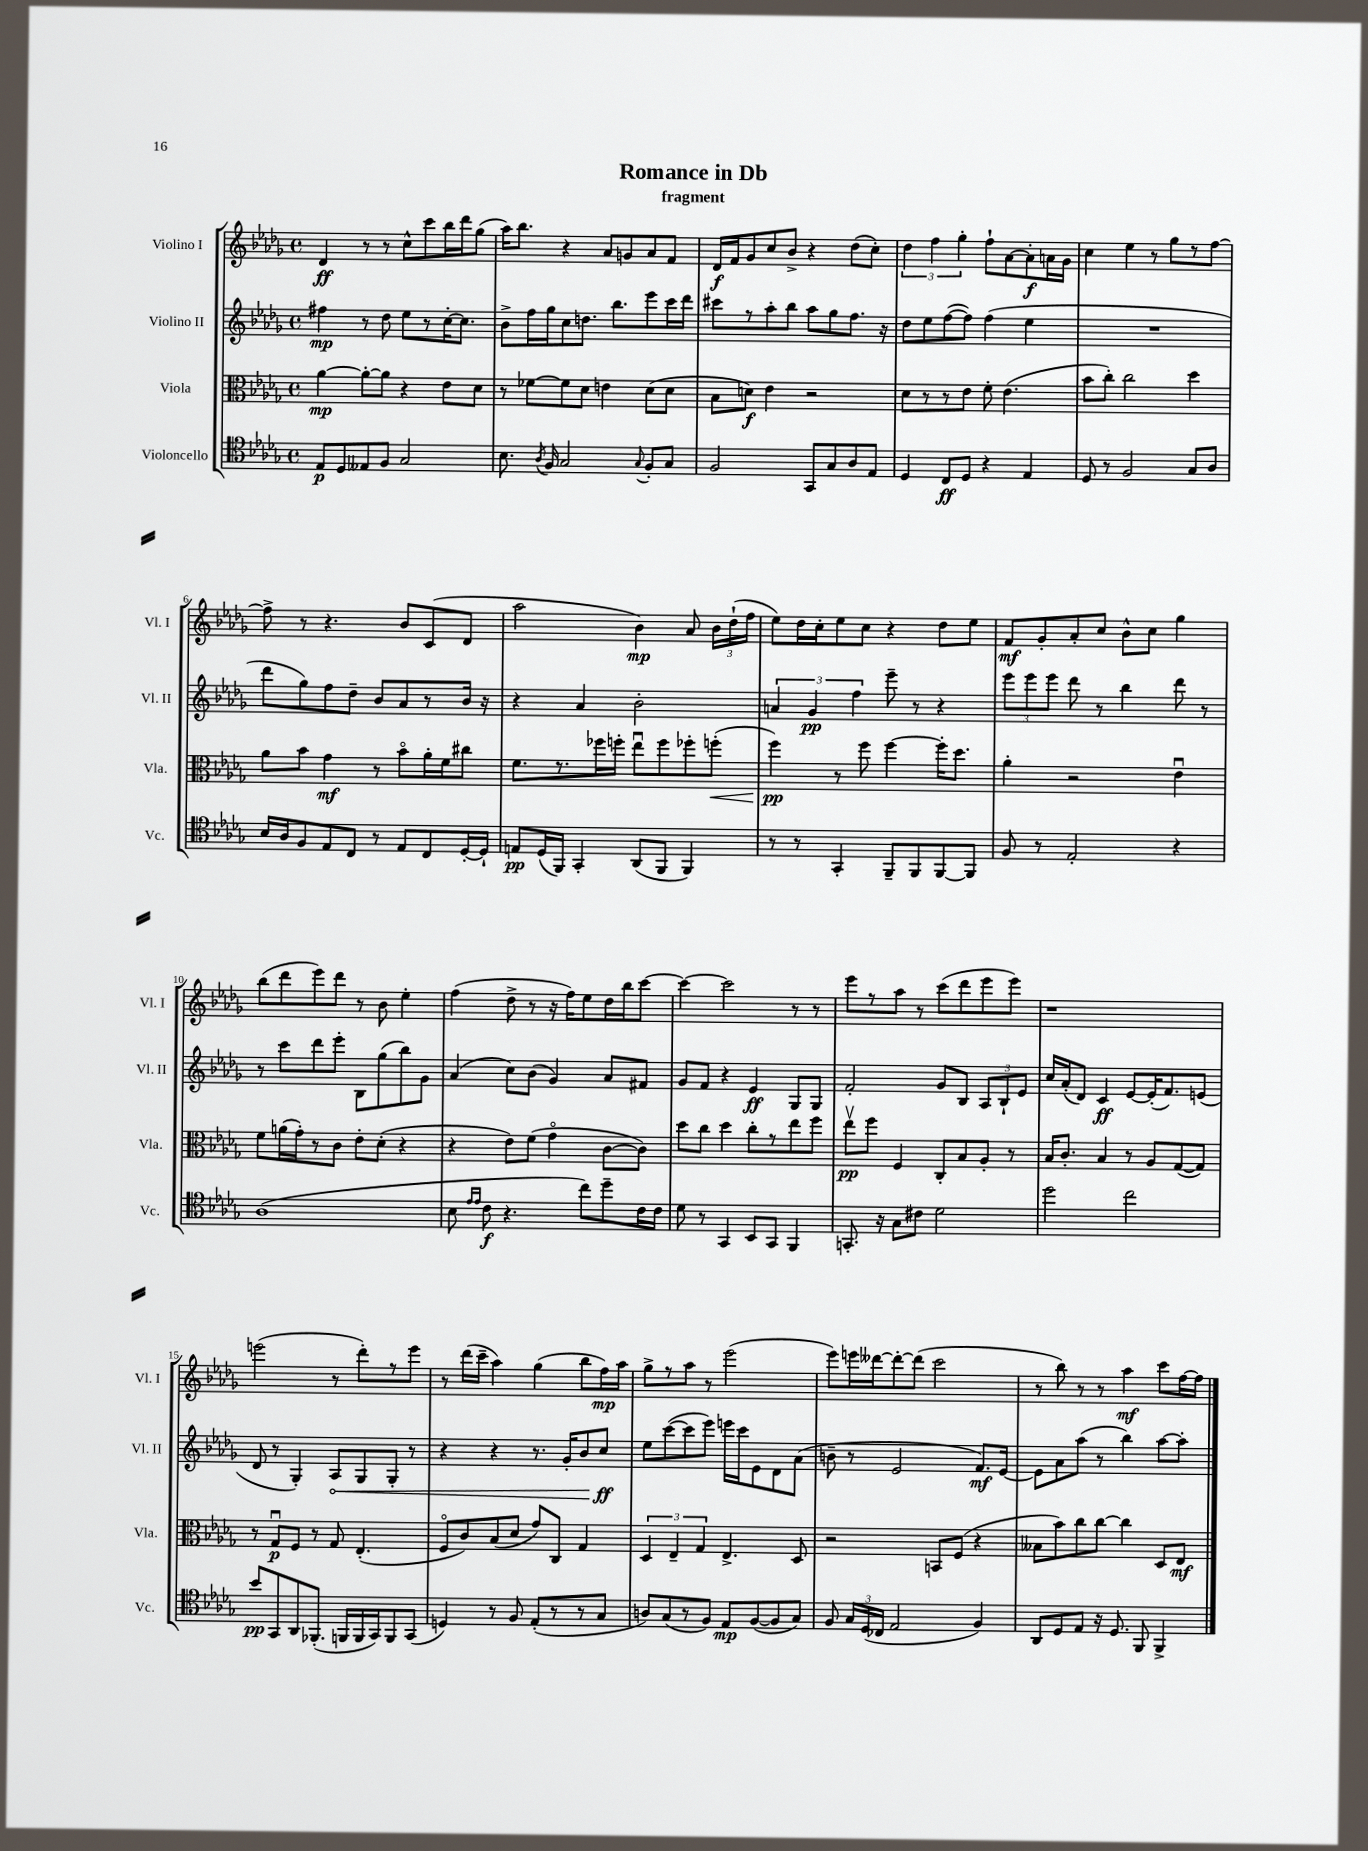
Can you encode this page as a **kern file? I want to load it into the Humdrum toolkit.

**kern	**kern	**kern	**kern
*staff4	*staff3	*staff2	*staff1
*clefC4	*clefC3	*clefG2	*clefG2
*k[b-e-a-d-g-]	*k[b-e-a-d-g-]	*k[b-e-a-d-g-]	*k[b-e-a-d-g-]
*M4/4	*M4/4	*M4/4	*M4/4
*met(c)	*met(c)	*met(c)	*met(c)
8E-	[4a-	4ff#	4d-
8D-	.	.	.
8E--	8a-'_	8r	8r
8F	8a-]	8dd-	8r
2G-	4r	8ee-	8cc^^
.	.	8r	8ccc
.	8e-	[16cc'	16bb-
.	.	8.cc]	16ddd-
.	8d-	.	(8gg-
=	=	=	=
8.B-	8r	8b-^	16aa-)
.	.	.	8.bb-
.	[8f-	16ff	.
8qA-	.	.	.
16F	.	16gg-	.
2G-	8f-]	8cc	4r
.	8d-	8.dd	.
.	4e	.	8a-
.	.	8.bb-	.
.	.	.	8g
8qqG-	.	.	.
8F'	(8d-	8eee-	8a-
8G-	8d-	16ccc	8f
.	.	16ddd-	.
=	=	=	=
2F	8B-	8ccc#	16d-
.	.	.	16f
.	8d)	8r	8g-
.	4e-	8aa-'	8cc
.	.	8bb-	8b-^
8GG-	2r	8aa-	4r
8G-	.	8gg-	.
8A-	.	8.ff	(8dd-
8E-	.	.	8cc')
.	.	16r	.
=	=	=	=
4D-	8d-	8dd-	6dd-
.	8r	8ee-	.
.	.	.	6ff
8C	8r	([8ff	.
.	.	.	6gg-'
8D-	8e-	8ff])	.
4r	8f'	(4ff	8ff`
.	(4.e-	.	[8a-
4E-	.	4ee-	8a-']
.	.	.	16a
.	.	.	16g-
=	=	=	=
8D-	8b-	1r	4cc
8r	8cc')	.	.
2F	2cc	.	4ee-
.	.	.	8r
.	.	.	8gg-
8G-	4dd-	.	8r
8A-	.	.	[8ff
=	=	=	=
16B-	8a-	8ddd-	8ff^]
16A-	.	.	.
8F	8b-	8gg-)	8r
8E-	4g-	8ff	4.r
8C	.	8dd-~	.
8r	8r	8b-	.
8E-	8b-o	8a-	8b-
8C	16a-'	8r	(8c
.	16f	.	.
[16D-'	8cc#	16b-	8d-
16D-`]	.	16r	.
=	=	=	=
8E	8.f	4r	2aa-
(16D-	.	.	.
16FF)	8.r	.	.
4GG-'	.	4a-	.
.	16ff-	.	.
.	16ff'	.	.
(8AA-	8ee-u	2b-'	4b-)
8FF	8ff	.	.
4FF)	8ff-'	.	8a-
.	(8ff'	.	24b-
.	.	.	(24dd-`
.	.	.	24ff
=	=	=	=
8r	4ff)	6a	8ee-)
8r	.	.	16dd-
.	.	6g-	.
.	.	.	16cc'
4GG-'	8r	.	8ee-
.	.	6ff	.
.	8ff	.	8cc
8FF~	[4ff	8eee-~	4r
8FF	.	8r	.
[8FF	16ff']	4r	8dd-
.	8.dd-	.	.
8FF]	.	.	8ee-
=	=	=	=
8F	4a-'	12eee-	8f
.	.	12eee-	.
8r	.	.	8g-'
.	.	12eee-	.
2E-'	2r	8ddd-	8a-'
.	.	8r	8cc
.	.	4bb-	8b-^^
.	.	.	8cc
4r	4e-u	8ddd-	4gg-
.	.	8r	.
=	=	=	=
(1A-	8f	8r	(8bb-
.	(16a	8ccc	8ddd-
.	16g-')	.	.
.	8r	8ddd-	8eee-)
.	8c	8eee-'	8ddd-
.	8e-'	8B-	8r
.	(8d-'	(8gg-	8b-
.	4r	8bb-)	4ee-'
.	.	8g-	.
=	=	=	=
8B-	4r	(4a-	(4ff
16qqe-	.	.	.
16qqe-	.	.	.
8c	.	.	.
4.r	8e-)	8cc)	8dd-^
.	(8f	(8b-	8r
.	4g-o	4g-)	16r
.	.	.	16ff)
8cc)	.	.	8ee-
8dd-~	[8c	8a-	16dd-
.	.	.	16bb-
16c	8c])	8f#	[8ccc
16c	.	.	.
=	=	=	=
8d-	8dd-	8g-	4ccc_
8r	8cc	8f	.
4GG-	4dd-	4r	2ccc]
8BB-	8cc'	4e-	.
8GG-	8r	.	.
4FF	8ee-	8G-	8r
.	8ff	8G-	8r
=	=	=	=
8.GG'	8ee-v	2f'	8eee-
.	8ff	.	8r
16r	.	.	.
8G-	4F	.	8aa-
8c#	.	.	8r
2d-	8C'	8g-	(8ccc
.	8B-	8B-	8ddd-
.	8A-'	12A-	8eee-
.	.	12B-`	.
.	8r	.	8eee-)
.	.	12e-	.
=	=	=	=
2dd-	16B-	16cc	1r
.	8.c'	(16a-'	.
.	.	8d-)	.
.	4B-	4c	.
2cc	8r	[8e-	.
.	8A-	(16e-']	.
.	.	8.f)	.
.	([8G-	.	.
.	8G-])	(8e	.
=	=	=	=
8b-	8r	8d-	(2eee
8GG-	8G-u	8r	.
8AA-	8F	4G-')	.
(8.FF-'	8r	.	.
.	8G-	8A-	8r
16FF	.	.	.
16FF	(4.E-'	8G-	8ddd-')
16GG-)	.	.	.
8FF	.	8G-'	8r
(8GG-	.	8r	8eee
=	=	=	=
4D)	8Fo	4r	8r
.	8c)	.	(16ddd-
.	.	.	16ccc~
8r	(8B-	4r	4aa-)
8F	8d-	.	.
(8E-'	8g-)	8.r	(4gg-
8r	8C	.	.
.	.	16g-'	.
8r	4G-	8b-	8bb-
8G-	.	8cc	16ff)
.	.	.	16aa-
=	=	=	=
8A)	6D-	8ee-	8gg-^
(8G-	.	([8ccc	8r
.	6E-~	.	.
8r	.	8ccc]	8aa-
.	6G-	.	.
8F)	.	8eee-)	8r
8E-	4.E-^	16eee	(2eee-
.	.	16ccc	.
([8F	.	8e-	.
8F]	.	8d-	.
8G-)	8D-	(8a-	.
=	=	=	=
8F	2r	8b~	8eee-)
24G-	.	8r	16eee
(24D-	.	.	.
.	.	.	[16ddd--
24C-	.	.	.
2E-	.	2e-	8ddd--'_
.	.	.	(8ddd--]
.	8BB	.	2ccc
.	(8F	.	.
4F)	4r	8.f)	.
.	.	[16e-	.
=	=	=	=
8AA-	8B--	8e-]	8r
8D-	8b-)	8a-	8bb-)
8E-	8cc	(8aa-	8r
16r	[8cc	8r	8r
8.D-	.	.	.
.	4cc]	4bb-)	4aa-
8FF	.	.	.
4FF^	8D-	[8aa-	8ccc
.	8E-	8aa-']	[16ff
.	.	.	16ff]
==	==	==	==
*-	*-	*-	*-
